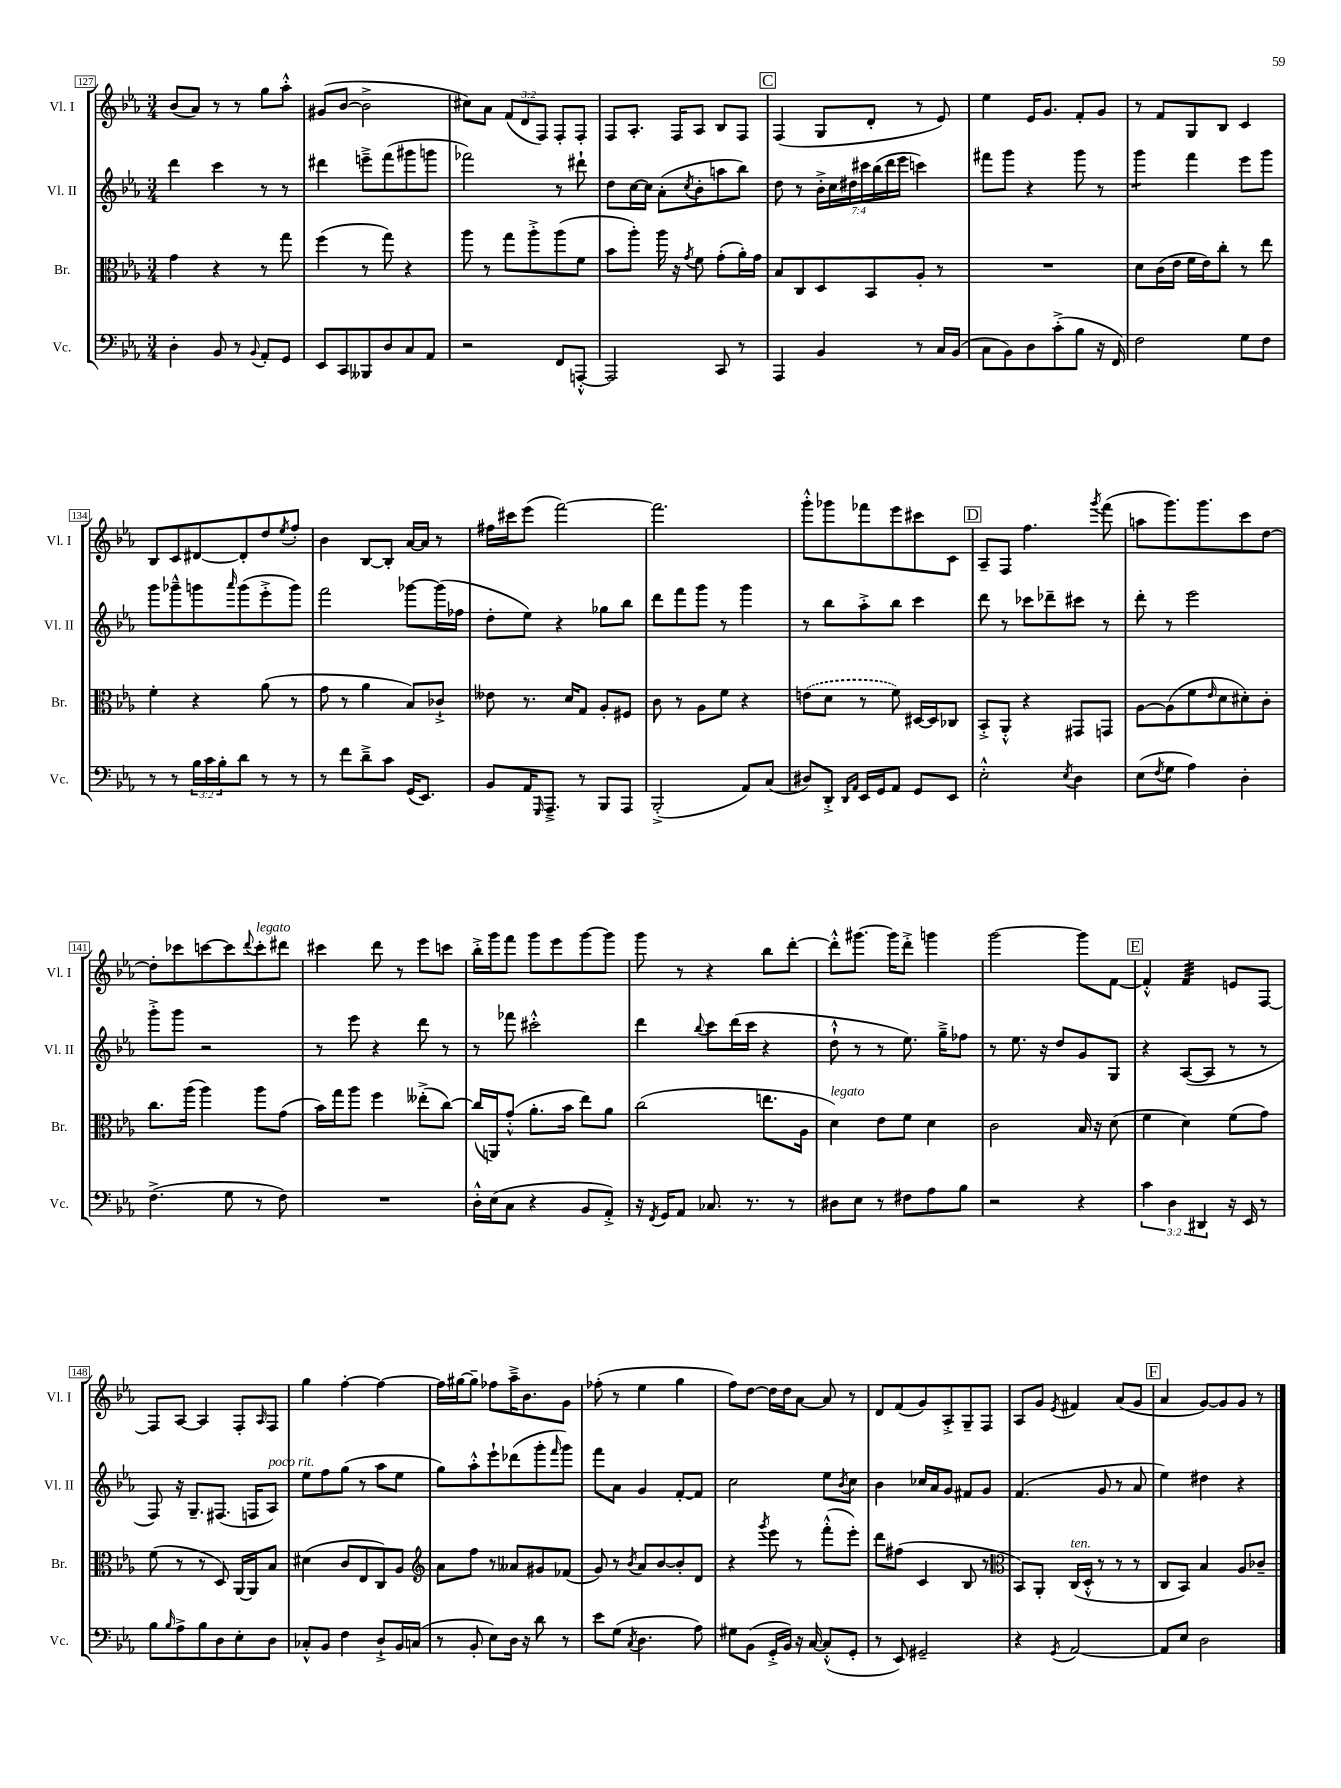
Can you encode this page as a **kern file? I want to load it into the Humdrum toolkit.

**kern	**kern	**kern	**kern
*staff4	*staff3	*staff2	*staff1
*clefF4	*clefC3	*clefG2	*clefG2
*k[b-e-a-]	*k[b-e-a-]	*k[b-e-a-]	*k[b-e-a-]
*M3/4	*M3/4	*M3/4	*M3/4
4D'\	4g\	4ddd\	(8b-/L
.	.	.	8a-/J)
8BB-/	4r	4ccc\	8r
8r	.	.	8r
8qqBB-/	.	.	.
8AA-'/L	8r	8r	8gg\L
8GG/J	8gg\	8r	8aa-'^^\J
=	=	=	=
8EE-/L	(4ff\	4ddd#\	(8g#/L
8CC/	.	.	[8b-/J
8BBB--/	8r	8eee~^\L	2b-^\]
8D/	8gg\)	(8fff\	.
8C/	4r	8ggg#\	.
8AA-/J	.	8ggg\J	.
=	=	=	=
2r	8aa-\	2fff-\)	8cc#\L)
.	8r	.	8a-\J
.	8gg\L	.	(12f/L
.	.	.	12d/
.	8aa-'^\	.	.
.	.	.	12F/J)
8FF/L	(8aa-\	8r	8F'/L
[8AAA'^^/J	8f\J	8ddd#`\	8F'/J
=	=	=	=
2AAA/]	8b-\L	8dd\L	8F/L
.	8aa-'\J)	[16cc\L	8.A-'/J
.	.	16cc\]JJ	.
.	16aa-\	(8a-'\L	.
.	16r	.	16F/LK
.	8qg/	8qcc/	.
.	8f\	8b-'\	8A-/J
8CC/	(8g'\L	8aa\	8B-/L
8r	16a-'\L)	8bb-\J)	8F/J
.	16g\JJ	.	.
=	=	=	=
4AAA-/	8B-/L	8dd\	(4F/
.	8C/	8r	.
4BB-/	8D/	28b-'^\LL	8G/L
.	.	28cc\	.
.	.	28dd#\	.
.	.	28ccc#\	.
.	8BB-/	.	8d'/J
.	.	(28bb-\	.
.	.	28ddd\	.
.	.	28eee-\JJ	.
8r	8A-'/J	4ccc\)	8r
16C/LL	8r	.	8e-/)
(16BB-/JJ	.	.	.
=	=	=	=
8C\L	2.r	8fff#\L	4ee-\
8BB-\)	.	8ggg\J	.
8D\	.	4r	16e-/LK
.	.	.	8.g/J
(8c'^\	.	.	.
8B-\J	.	8ggg\	8f'/L
16r	.	8r	8g/J
16FF/)	.	.	.
=	=	=	=
2F\	8d\L	4ggg\	8r
.	(16c\L	.	8f/L
.	16e-\JJ	.	.
.	16f\LL	4fff\	8G/
.	16e-\J)	.	.
.	8cc'\J	.	8B-/J
8G\L	8r	8eee-\L	4c/
8F\J	8ee-\	8ggg\J	.
=	=	=	=
8r	4f'\	8ggg\L	8B-/L
8r	.	8ggg-~^^\	8c/
24B-\LL	4r	8ggg\	[8d#/
24c\	.	.	.
24B-'\J	.	.	.
.	.	16qqaaa-/	.
8d\J	.	(8ggg\	8d#'/]
8r	(8a-\	8eee-'^\	8dd/
.	.	.	8qee-/
8r	8r	8ggg\J)	8ff'/J
=	=	=	=
8r	8g\	2fff\	4b-\
8f\L	8r	.	.
8d~^\	4a-\	.	[8B-/L
8c\J	.	.	8B-'/]J
(16GG/LK	8B-/L)	[8ggg-\L	[16a-/LL
8.EE-/J)	.	.	16a-/]JJ
.	8c-`^/J	(16ggg-\]L	8r
.	.	16ff-\JJ	.
=	=	=	=
8BB-/L	8e--\	8dd'\L	16ff#\LL
.	.	.	16ccc#\J
16AA-/K	8.r	8ee-\J)	(8eee-\J
16qqGGG/	.	.	.
8.AAA-~^/J	.	.	.
.	.	4r	[2fff\)
.	16d/LK	.	.
8r	8G/J	.	.
8BBB-/L	8A-'/L	8gg-\L	.
8AAA-/J	8F#/J	8bb-\J	.
=	=	=	=
(2BBB-'^/	8c\	8ddd\L	2.fff\]
.	8r	8fff\	.
.	8A-\L	8ggg\J	.
.	8f\J	8r	.
8AA-/L)	4r	4ggg\	.
(8C/J	.	.	.
=	=	=	=
8D#/L)	(8e\L	8r	8ggg'^^\L
8DD'^/J	8d\J	8bb-\L	8ggg-\
16qqDD/LL	.	.	.
16qqAA-/JJ	.	.	.
16EE-/LL	8r	8aa-'^\	8fff-\
16GG/J	.	.	.
8AA-/J	8f\)	8bb-\J	8eee-\
8GG/L	[16D#/LL	4ccc\	8ccc#\
.	16D#/]J	.	.
8EE-/J	8C-/J	.	8c\J
=	=	=	=
2E-'^^\	8BB-'^/L	8ddd\	8A-~/L
.	8AA-'^^/J	8r	8F/J
.	4r	8ccc-\L	4.ff\
.	.	8ddd-~\	.
8qE-/	.	.	.
4D\	8GG#/L	8ccc#\J	.
.	.	.	8qggg/
.	8GG/J	8r	(8fff\
=	=	=	=
(8E-\L	[8A-\L	8ddd'\	8aa\L
8qF/	.	.	.
8G\J	(8A-\]	8r	8.ggg\)
4A-\)	8f\	2eee-\	.
.	.	.	8.ggg\
.	16qqe-/	.	.
.	8d\	.	.
4D'\	8d#'\)	.	8ccc\
.	8c'\J	.	[8dd\J
=	=	=	=
(4.F^\	8.cc\L	8ggg'^\L	8dd'\]L
.	.	8ggg\J	8ccc-\
.	(16aa-\Jk	.	.
.	4aa-\)	2r	[8ccc\
8G\	.	.	8ccc\]
.	.	.	8qqddd/
8r	8aa-\L	.	8ccc'\
8F\)	(8g\J	.	8ddd#\J
=	=	=	=
2.r	16b-\LL)	8r	4ccc#\
.	16gg\J	.	.
.	8aa-\J	8eee-\	.
.	4ff\	4r	8ddd\
.	.	.	8r
.	(8ee--'^\L	8ddd\	8eee-\L
.	[8cc\J)	8r	8ccc\J
=	=	=	=
16D'^^\LL	(16cc/]LL	8r	16bb-'^\LL
(16E-\J	16AA/J)	.	16ggg\J
8C\J	(8g'^^/J	8fff-\	8fff\J
4r	8.a-'\L	2ccc#'^^\	8ggg\L
.	.	.	8eee-\
.	16b-\Jk	.	.
8BB-/L	8ee-\L)	.	[8ggg\
8AA-'^/J)	8a-\J	.	8ggg\]J
=	=	=	=
16r	(2cc\	4ddd\	8ggg\
8qFF/	.	.	.
16GG/LK	.	.	.
8AA-/J	.	.	8r
.	.	8qqbb-/	.
8.C-/	.	8ccc\L	4r
.	.	(16ddd\L	.
8.r	.	16ccc\JJ	.
.	8.ee\L	4r	8bb-\L
8r	.	.	[8ddd'\J
.	16A-\Jk	.	.
=	=	=	=
8D#\L	4d\)	8dd`^^\	8ddd'^^\]L
8E-\J	.	8r	[8.ggg#\J
8r	8e-\L	8r	.
.	.	.	16ggg#\]LK
8F#\L	8f\J	8.ee-\)	8ddd'^\J
8A-\	4d\	.	4ggg\
.	.	16gg~^\LK	.
8B-\J	.	8ff-\J	.
=	=	=	=
2r	2c\	8r	[2ggg\
.	.	8.ee-\	.
.	.	16r	.
.	.	8dd/L	.
4r	16B-/	8g/	8ggg\]L
.	16r	.	.
.	(8d\	8G/J	[8f\J
=	=	=	=
6c\	4f\	4r	4f'^^/]
6D\	.	.	.
.	4d\)	([8A-/L	4f/
6DD#/	.	.	.
.	.	8A-/]J	.
16r	(8f\L	8r	8e/L
16EE-/	.	.	.
8r	8g\J)	8r	[8F/J
=	=	=	=
8B-\L	(8f\	8F/)	8F/]L
16qqB-/	.	.	.
8A-^\	8r	16r	[8A-/J
.	.	8.G~/L	.
8B-\	8r	.	4A-/]
8D\	8D/)	(8.F#/J	.
8E-'\	[16AA-/LL	.	8F'/L
.	16AA-/]J	16F/LK	.
.	.	.	16qqA-/
8D\J	8B-/J	8A-/J)	8F/J
=	=	=	=
8C-'^^/L	(4d#\	8ee-\L	4gg\
8BB-/J	.	8ff\	.
4F\	8c/L	(8gg\J	[4ff'\
.	8E-/	8r	.
8D`^/L	8C/)	8aa-\L	4ff\_
16BB-/L	8A-/J	8ee-\J	.
(16C/JJ	.	.	.
=	=	=	=
*	*clefG2	*	*
8r	8a-\L	8gg\L)	16ff\]LL
.	.	.	[16gg#\J
8BB-'/	8ff\J	8aa-'^^\	8gg#~\]J
8E-\L)	8r	8eee-`\	8ff-\L
16D\Jk	8a--/L	(8ddd-\	16aa-~^\K
16r	.	.	8.b-\
8d\	8g#/	8ggg'\	.
.	.	16qqfff/	.
8r	(8f-/J	8ggg\J)	8g\J
=	=	=	=
8e-\L	8g/)	8fff\L	(8ff-'\
(8G\J	8r	8a-\J	8r
8qC/	8qb-/	.	.
4.D\	8a-/L	4g/	4ee-\
.	[8b-/	.	.
.	8b-'/]	[8f'/L	4gg\
8A-\)	8d/J	8f/]J	.
=	=	=	=
8G#\L	4r	2cc\	8ff\L)
(8BB-\J	.	.	[8dd\J
.	8qggg/	.	.
16GG'^/LL	8eee-\	.	16dd\]LL
16BB-/JJ)	.	.	16dd\J
16r	8r	.	[8a-\J
[16C/	.	.	.
(8C'^^/]L	(8fff'^^\L	8ee-\L	8a-/]
.	.	8qb-/	.
8GG'/J	8eee-'\J)	8cc\J	8r
=	=	=	=
8r	8ddd\L	4b-\	8d/L
8EE-/)	(8ff#\J	.	(8f/
2GG#~/	4c/	16cc-/LL	8g/)
.	.	16a-/J	.
.	.	8g/J	8A-'^/
.	8B-/	8f#/L	8G~/
.	8r	8g/J	8F/J
=	=	=	=
*	*clefC3	*	*
4r	8BB-/L)	(4.f/	8A-/L
.	8AA-'/J	.	8g/J
8qGG/	.	.	8qe-/
[2AA-/	(16C/LL	.	4f#/
.	16D'^^/JJ	.	.
.	8r	8g/	.
.	8r	8r	(8a-/L
.	8r	8a-/	8g/J
=	=	=	=
8AA-/]L	8C/L	4ee-\)	4a-/
8E-/J	8BB-/J)	.	.
2D\	4B-/	4dd#\	[8g/L)
.	.	.	8g/]
.	8A-/L	4r	8g/J
.	8c-~/J	.	8r
==	==	==	==
*-	*-	*-	*-
